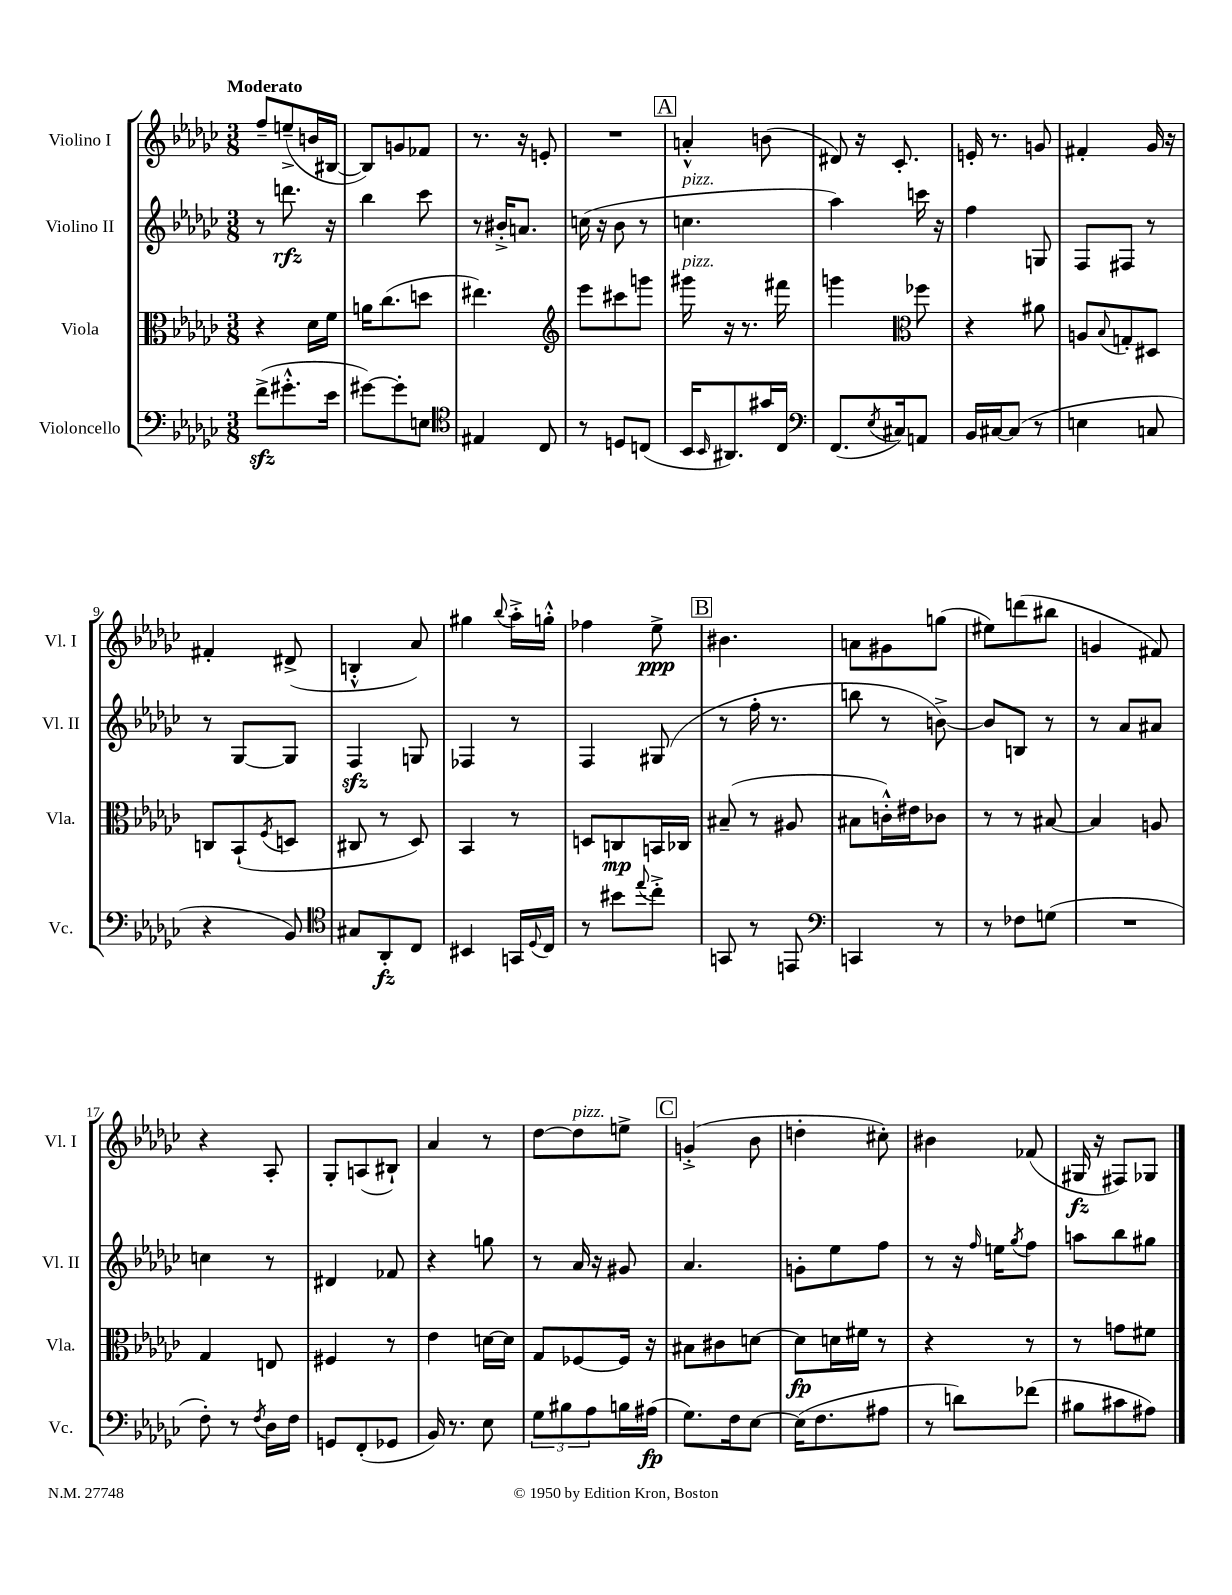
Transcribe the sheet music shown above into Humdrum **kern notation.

**kern	**dynam	**kern	**dynam	**kern	**dynam	**kern	**dynam
*part4	*part4	*part3	*part3	*part2	*part2	*part1	*part1
*staff4	*staff4	*staff3	*staff3	*staff2	*staff2	*staff1	*staff1
*I"Violoncello	*	*I"Viola	*	*I"Violino II	*	*I"Violino I	*
*I'Vc.	*	*I'Vla.	*	*I'Vl. II	*	*I'Vl. I	*
*clefF4	*	*clefC3	*	*clefG2	*	*clefG2	*
*k[b-e-a-d-g-c-]	*	*k[b-e-a-d-g-c-]	*	*k[b-e-a-d-g-c-]	*	*k[b-e-a-d-g-c-]	*
*M3/8	*	*M3/8	*	*M3/8	*	*M3/8	*
=1	=1	=1	=1	=1	=1	=1	=1
!	!	!	!	!	!	!LO:TX:a:B:t=Moderato	!
(8fzz^\L	.	4r	.	8r	.	8ff~/L	.
8.g#X'^^\	.	.	.	8.dddn\	rfz	(8een~^/	.
.	.	16d-\LL	.	.	.	16bn/L	.
16e-\Jk	.	16f\JJ	.	16r	.	[16B#X/JJ	.
=2	=2	=2	=2	=2	=2	=2	=2
[8g#X\L)	.	16an\KL	.	4bb-\	.	8B#/L])	.
.	.	(8.cc-\	.	.	.	.	.
8g#'\]	.	.	.	.	.	8gn/	.
8En\J	.	8ddn\J	.	8ccc-\	.	8f-X/J	.
=3	=3	=3	=3	=3	=3	=3	=3
*clefC4	*	*	*	*	*	*	*
4E#X/	.	4.ee#X\)	.	8r	.	8.r	.
.	.	.	.	16b#X'^/KL	.	.	.
.	.	.	.	8.an/J	.	16r	.
8C-/	.	.	.	.	.	8en'/	.
=4	=4	=4	=4	=4	=4	=4	=4
*	*	*clefG2	*	*	*	*	*
8r	.	8eee-\L	.	(16ccn\	.	4.r	.
.	.	.	.	16r	.	.	.
8Dn/L	.	8ccc#X\	.	8b-\	.	.	.
(8Cn/J	.	8gggn\J	.	8r	.	.	.
!!LO:REH:place=s1:t=A
=5	=5	=5	=5	=5	=5	=5	=5
!	!	!	!	!LO:TX:a:i:t=pizz.	!	!	!
!	!	!LO:TX:a:i:t=pizz.	!	!	!	!	!
16BB-/KL	.	16ggg#X\	.	4.ccn\	.	4an'^^/	.
16qqBB-/	.	.	.	.	.	.	.
8.AA#X/)	.	16r	.	.	.	.	.
.	.	8.r	.	.	.	.	.
16g#X/L	.	.	.	.	.	(8bn\	.
16C-/JJ	.	16fff#X\	.	.	.	.	.
=6	=6	=6	=6	=6	=6	=6	=6
*clefF4	*	*	*	*	*	*	*
(8.FF/L	.	4gggn\	.	4aa-\)	.	8d#X/)	.
.	.	.	.	.	.	16r	.
8qE-/	.	.	.	.	.	.	.
16C#X/k)	.	.	.	.	.	8.c-'/	.
*	*	*clefC3	*	*	*	*	*
8AAn/J	.	8ff-X\	.	16cccn\	.	.	.
.	.	.	.	16r	.	.	.
=7	=7	=7	=7	=7	=7	=7	=7
16BB-/LL	.	4r	.	4ff\	.	16en'/	.
[16C#X/J	.	.	.	.	.	8.r	.
(8C#/J]	.	.	.	.	.	.	.
8r	.	8a#X\	.	8Gn/	.	8gn/	.
=8	=8	=8	=8	=8	=8	=8	=8
4En\	.	8An/L	.	8F/L	.	4f#X'/	.
.	.	8qqB-/	.	.	.	.	.
.	.	8Gn'/	.	8F#X/J	.	.	.
8Cn/	.	8D#X/J	.	8r	.	16g-/	.
.	.	.	.	.	.	16r	.
!!LO:LB:g=z
=9	=9	=9	=9	=9	=9	=9	=9
4r	.	8Cn/L	.	8r	.	4f#X'/	.
.	.	(8BB-`/	.	[8G-/L	.	.	.
.	.	8qF/	.	.	.	.	.
8BB-/)	.	8Dn/J	.	8G-/J]	.	(8d#X^/	.
=10	=10	=10	=10	=10	=10	=10	=10
*clefC4	*	*	*	*	*	*	*
8G#X/L	.	8C#X/	.	4Fzz/	.	4Bn'^^/	.
8AA-'/	fz	8r	.	.	.	.	.
8C-/J	.	8D-/)	.	8Gn/	.	8a-/)	.
=11	=11	=11	=11	=11	=11	=11	=11
4BB#X/	.	4BB-/	.	4F-X/	.	4gg#X\	.
.	.	.	.	.	.	8qqbb-/	.
16GGn/LL	.	8r	.	8r	.	16aa-'^\LL	.
8qqD-/	.	.	.	.	.	.	.
16C-/JJ	.	.	.	.	.	16ggn'^^\JJ	.
=12	=12	=12	=12	=12	=12	=12	=12
8r	.	8Dn/L	.	4F/	.	4ff-X\	.
8b#X\L	.	8Cn/	mp	.	.	.	.
8qqee-/	.	.	.	.	.	.	.
8cc-'^\J	.	16BBn/L	.	(8G#X/	.	8ee-^\	ppp
.	.	16C-X/JJ	.	.	.	.	.
!!LO:REH:place=s1:t=B
=13	=13	=13	=13	=13	=13	=13	=13
8GGn/	.	(8B#X~/	.	8r	.	4.b#X\	.
8r	.	8r	.	16ff'\	.	.	.
.	.	.	.	8.r	.	.	.
8EEn/	.	8A#X/	.	.	.	.	.
=14	=14	=14	=14	=14	=14	=14	=14
*clefF4	*	*	*	*	*	*	*
4CCn/	.	8B#X\L	.	8bbn\	.	8an\L	.
.	.	16cn'^^\L)	.	8r	.	8g#X\	.
.	.	16e#X\J	.	.	.	.	.
8r	.	8c-X\J	.	[8bn^\)	.	(8ggn\J	.
=15	=15	=15	=15	=15	=15	=15	=15
8r	.	8r	.	8b/L]	.	8ee#X\L)	.
8F-X\L	.	8r	.	8Bn/J	.	(8dddn\	.
(8Gn\J	.	[8B#X/	.	8r	.	8bb#X\J	.
=16	=16	=16	=16	=16	=16	=16	=16
4.r	.	4B#/]	.	8r	.	4gn/	.
.	.	.	.	8a-/L	.	.	.
.	.	8An/	.	8a#X/J	.	8f#X/)	.
!!LO:LB:g=z
=17	=17	=17	=17	=17	=17	=17	=17
8F'\)	.	4G-/	.	4ccn\	.	4r	.
8r	.	.	.	.	.	.	.
8qF/	.	.	.	.	.	.	.
16D-\LL	.	8En/	.	8r	.	8A-'/	.
16F\JJ	.	.	.	.	.	.	.
=18	=18	=18	=18	=18	=18	=18	=18
8GGn/L	.	4F#X/	.	4d#X/	.	8G-'/L	.
(8FF'/	.	.	.	.	.	(8An/	.
8GG-X/J	.	8r	.	8f-X/	.	8B#X`/J)	.
=19	=19	=19	=19	=19	=19	=19	=19
16BB-/)	.	4e-\	.	4r	.	4a-/	.
8.r	.	.	.	.	.	.	.
8E-\	.	[16dn\LL	.	8ggn\	.	8r	.
.	.	16d\JJ]	.	.	.	.	.
=20	=20	=20	=20	=20	=20	=20	=20
12G-\L	.	8G-/L	.	8r	.	[8dd-\L	.
12B#X\	.	.	.	.	.	.	.
!	!	!	!	!	!	!LO:TX:a:i:t=pizz.	!
.	.	[8F-X/	.	16a-/	.	8dd-\]	.
12A-\	.	.	.	.	.	.	.
.	.	.	.	16r	.	.	.
16Bn\L	.	16F-/Jk]	.	8g#X/	.	8een^\J	.
(16A#X\JJ	fp	16r	.	.	.	.	.
!!LO:REH:place=s1:t=C
=21	=21	=21	=21	=21	=21	=21	=21
8.G-\L)	.	8B#X\L	.	4.a-/	.	(4gn'^/	.
.	.	8c#X\	.	.	.	.	.
16F\k	.	.	.	.	.	.	.
[8E-\J	.	[8dn\J	.	.	.	8b-\	.
=22	=22	=22	=22	=22	=22	=22	=22
(16E-\KL]	.	8d\L]	fp	8gn'\L	.	4ddn'\	.
8.F\	.	.	.	.	.	.	.
.	.	16dn\L	.	8ee-\	.	.	.
.	.	16f#X\JJ	.	.	.	.	.
8A#X\J	.	8r	.	8ff\J	.	8cc#X'\)	.
=23	=23	=23	=23	=23	=23	=23	=23
8r	.	4r	.	8r	.	4b#X\	.
8dn\L)	.	.	.	16r	.	.	.
.	.	.	.	16qqff/	.	.	.
.	.	.	.	16een\KL	.	.	.
.	.	.	.	8qgg-/	.	.	.
(8f-X\J	.	8r	.	8ff\J	.	(8f-X/	.
=24	=24	=24	=24	=24	=24	=24	=24
8B#X\L	.	8r	.	8aan\L	.	16G#X/	fz
.	.	.	.	.	.	16r	.
8c#X\	.	8gn\L	.	8bb-\	.	8F#X/L)	.
8A#X\J)	.	8f#X\J	.	8gg#X\J	.	8G-X/J	.
==	==	==	==	==	==	==	==
*-	*-	*-	*-	*-	*-	*-	*-
